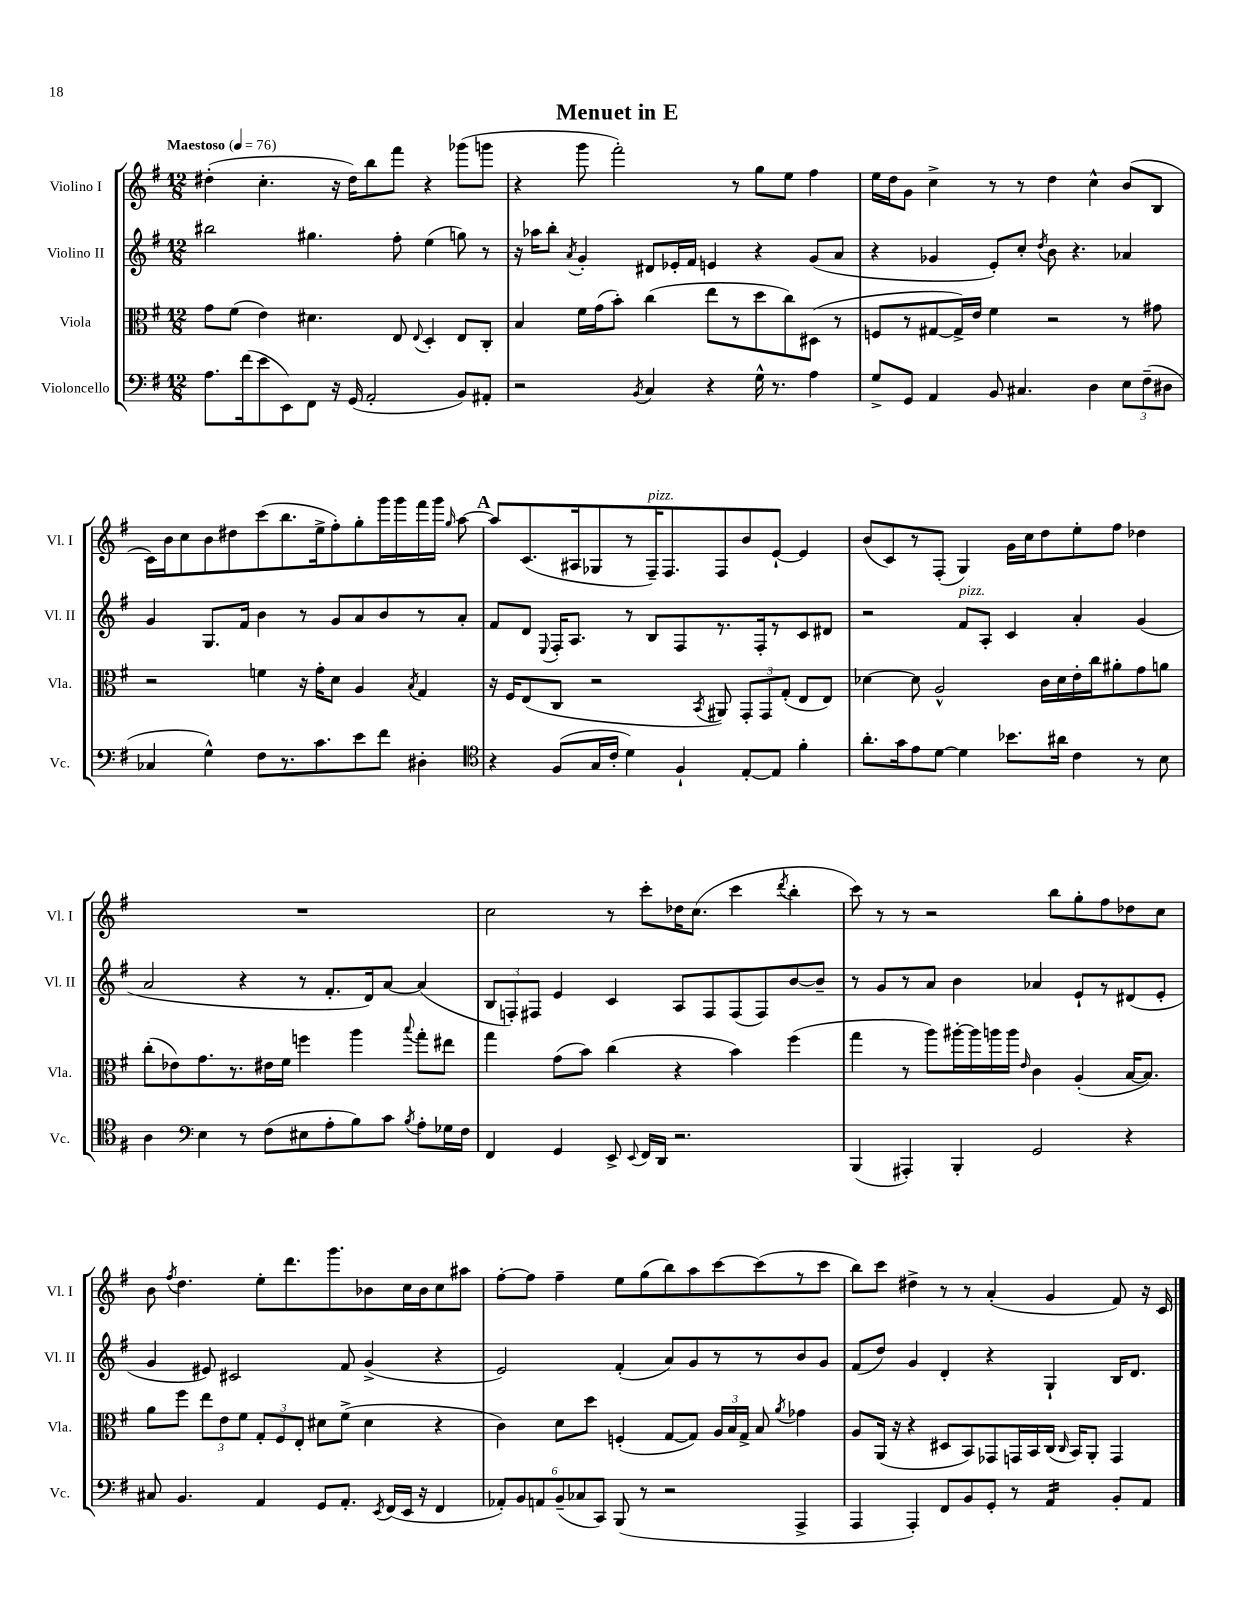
\header { title = "Menuet in E" }
<<
\new StaffGroup <<
\new Staff = "s0" \with { instrumentName = "Violino I" shortInstrumentName = "Vl. I" } {
    \clef treble \key g \major \numericTimeSignature \time 12/8 \tempo "Maestoso" 4 = 76
    \autoBeamOff dis''4-.( c''4.-. r16 dis''16[) b''8 fis'''8] r4 ges'''8[( g'''8] |
    r4 g'''8 fis'''2-.) r8 g''8[ e''8] fis''4 |
    e''16[ d''16 g'8] c''4-> r8 r8 d''4 c''4-^ b'8[( b8] |
    c'16[) b'16 c''8 b'8 dis''8 c'''8( b''8. e''16-> fis''8-.) g''8-. g'''16 g'''16 fis'''16 g'''16] \grace { g''16 } a''8~ |
    \mark \markup { \bold "A" } a''8[ c'8.( ais16 ges8 r8 fis16--^\markup { \italic "pizz." }) fis8. fis8 b'8 e'8]~-! e'4 |
    b'8[( c'8) r8 fis8]-.( g4) g'16[ c''16 d''8 e''8-. fis''8] des''4 |
    R1. |
    c''2 r8 c'''8[-. des''16 c''8.]( c'''4 \acciaccatura { d'''8 } b''4-. |
    c'''8) r8 r8 r2 b''8[ g''8-. fis''8 des''8 c''8] |
    b'8 \acciaccatura { fis''8 } d''4. e''8[-. d'''8. g'''8. bes'8 c''16 bes'16 c''8 ais''8] |
    fis''8[~-. fis''8] fis''4-- e''8[ g''8( b''8) a''8 c'''8~ c'''8( r8 c'''8] |
    b''8[) c'''8] dis''4-> r8 r8 a'4-.( g'4 fis'8) r16 c'16 \bar "|." |
}
\new Staff = "s1" \with { instrumentName = "Violino II" shortInstrumentName = "Vl. II" } {
    \clef treble \key g \major \numericTimeSignature \time 12/8
    \autoBeamOff bis''2 gis''4. fis''8-. e''4( g''8) r8 |
    r16 aes''16[ b''8]-. \acciaccatura { a'8 } g'4-. dis'8[ ees'16-. fis'16] e'4 r4 g'8[( a'8] |
    r4 ges'4 e'8[-.) c''8]-. \acciaccatura { d''8 } b'8 r4. aes'4 |
    g'4 g8.[ fis'16] b'4 r8 g'8[ a'8 b'8 r8 a'8]-. |
    \mark \markup { \bold "A" } fis'8[ d'8] \appoggiatura { e8 } fis16[-. a8.] r8 b8[ fis8 r8. fis16-. r8 c'8 dis'8] |
    r2 fis'8[^\markup { \italic "pizz." } a8]-. c'4 a'4-. g'4( |
    a'2 r4 r8 fis'8.[-. d'16) a'8]~ a'4( |
    \tuplet 3/2 { b8[ f8-.) fis8] } e'4 c'4 a8[ fis8 fis8( fis8) b'8~ b'8]-- |
    r8 g'8[ r8 a'8] b'4 aes'4 e'8[-! r8 dis'8( e'8]-. |
    g'4 eis'8) cis'2 fis'8 g'4->( r4 |
    e'2) fis'4-.( a'8[) g'8 r8 r8 b'8 g'8] |
    fis'8[( d''8]) g'4 d'4-. r4 g4-! b16[ d'8.] \bar "|." |
}
\new Staff = "s2" \with { instrumentName = "Viola" shortInstrumentName = "Vla." } {
    \clef alto \key g \major \numericTimeSignature \time 12/8
    \autoBeamOff g'8[ fis'8]( e'4) dis'4. e8 \appoggiatura { e8 } d4-. e8[ c8]-. |
    b4 fis'16[ g'16( b'8]-.) c''4( e''8[ r8 d''8 c''8) dis8]( r8 |
    f8[ r8 gis8~ gis16->) e'16] fis'4 r2 r8 gis'8 |
    r2 f'4 r16 g'16[-. d'8] a4 \acciaccatura { b8 } g4 |
    \mark \markup { \bold "A" } r16 fis16[ e8( c8] r2 \acciaccatura { b,8 } ais,8) \tuplet 3/2 { g,8[-. g,8 g8]-.( } e8[ e8]) |
    des'4~ des'8 a2-^ c'16[ des'16 e'16-. c''16 ais'8-. g'8 a'8] |
    c''8[-.( ees'8) g'8. r8. eis'16 fis'16] f''4 a''4 \appoggiatura { b''8 } g''8[-. eis''8] |
    g''4 g'8[( b'8]) c''4( r4 b'4) fis''4( |
    g''4 r8 a''8[) ais''16~-. ais''16 a''16 a''16] \grace { e'16 } c'4 a4-.( b16[~ b8.]) |
    a'8[ fis''8] \tuplet 3/2 { e''8[ e'8 fis'8] } \tuplet 3/2 { g8[-. fis8 e8]-. } dis'8[ fis'8]->( dis'4 r4 |
    c'4) d'8[ d''8] f4-.( g8[~ g8]) \tuplet 3/2 { a16[ b16 g16]-> } b8 \acciaccatura { a'8 } ges'4 |
    a8[ a,16]( r16 r4 dis8[ b,8) ges,8 g,16 b,16 c16]( \grace { c16 } b,16[) a,8]-. g,4 \bar "|." |
}
\new Staff = "s3" \with { instrumentName = "Violoncello" shortInstrumentName = "Vc." } {
    \clef bass \key g \major \numericTimeSignature \time 12/8
    \autoBeamOff a8.[ fis'16( e'8 e,8) fis,8] r16 g,16( a,2-. b,8[) ais,8]-. |
    r2 \acciaccatura { b,8 } c4 r4 g16-^ r8. a4 |
    g8[-> g,8] a,4 b,8 cis4. d4 \tuplet 3/2 { e8[ fis8--( dis8] } |
    ces4 g4-^) fis8[ r8. c'8. e'8 fis'8] dis4-. |
    \mark \markup { \bold "A" } \clef tenor r4 fis8[( g16 c'16]-. d'4) fis4-! e8[~-. e8] fis'4-. |
    a'8.[-. g'16 e'8 d'8]~ d'4 bes'8.[ ais'16] c'4 r8 b8 |
    a4 \clef bass e4 r8 fis8[( eis8 a8-. b8) c'8] \acciaccatura { b8 } a8[-. ges16 fis16] |
    fis,4 g,4 e,8-> \appoggiatura { e,8 } fis,16[ d,16] r2. |
    b,,4( ais,,4-.) b,,4-. g,2 r4 |
    cis8 b,4. a,4 g,8[ a,8.]-. \acciaccatura { e,8 } fis,16[( e,16] r16 fis,4 |
    \tuplet 6/4 { aes,8[-.) b,8 a,8 b,8--( ces8 c,8]) } b,,8( r8 r2 a,,4-> |
    a,,4 a,,4-.) fis,8[ b,8 g,8]-. r8 a,4:16 b,8[-. a,8] \bar "|." |
}
>>
>>
\layout { \context { \Score \remove "Bar_number_engraver" } }
